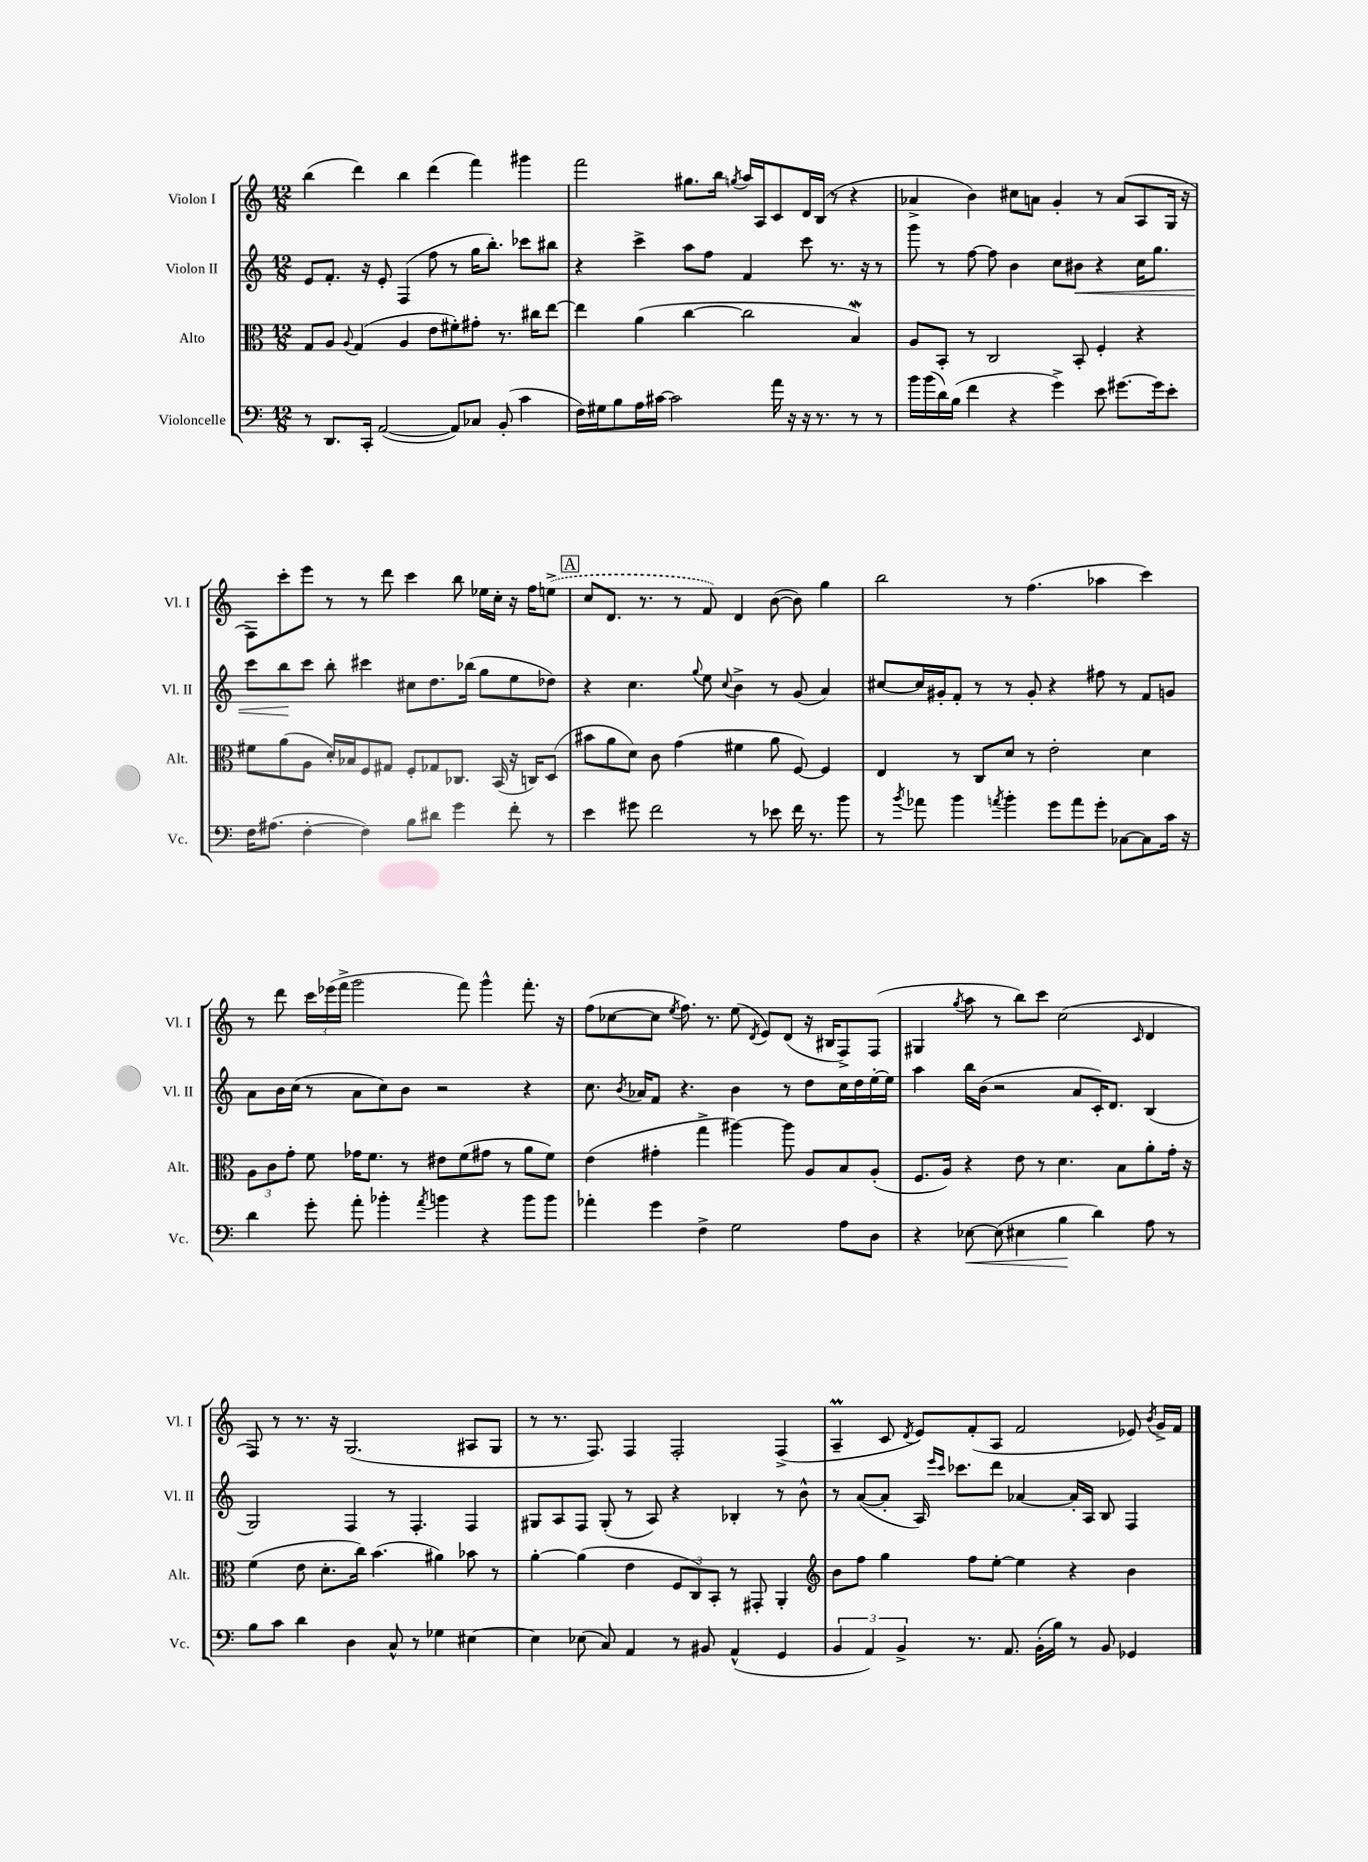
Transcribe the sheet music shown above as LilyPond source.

<<
\new StaffGroup <<
\new Staff = "s0" \with { instrumentName = "Violon I" shortInstrumentName = "Vl. I" } {
    \clef treble \key c \major \numericTimeSignature \time 12/8
    \autoBeamOff b''4( d'''4) b''4 d'''4( f'''4) gis'''4 |
    f'''2 gis''8.[ b''16] \acciaccatura { g''8 } a''16[ a16 c'8 d'16 b16]( r8 r4 |
    aes'4-> b'4) cis''8[ a'8] g'4-. r8 a'8[( a8 g16] r16 |
    f8[) c'''8-. e'''8] r8 r8 d'''8 c'''4 b''8 ees''16[ c''16]-. r16 f''16[ \once \slurDashed e''8]->( |
    \mark \markup { \box "A" } c''8[ d'8.] r8. r8 f'8) d'4 b'8~( b'8) g''4 |
    b''2 r8 f''4.( aes''4 c'''4) |
    r8 d'''8 \tuplet 3/2 { c'''16[ ees'''16( f'''16]-> } g'''2 f'''8) g'''4-^ f'''8.-. r16 |
    f''8[( ces''8~ ces''8] \acciaccatura { e''8 } f''8.) r8. e''8( \acciaccatura { d'8 } e'8[) d'8]( r16 bis16[ f8->) f8]( |
    gis4 \acciaccatura { g''8 } a''8 r8 b''8[) c'''8] c''2( \grace { c'16 } d'4 |
    f8) r8 r8. r16 g2.( ais8[ g8] |
    r8 r8. f8.) f4 f2-. f4->( |
    a4--\prall c'8 \acciaccatura { d'8 } e'8[) f'8-.( a8] f'2 ees'8) \acciaccatura { b'8 } g'16[-> f'16] \bar "|." |
}
\new Staff = "s1" \with { instrumentName = "Violon II" shortInstrumentName = "Vl. II" } {
    \clef treble \key c \major \numericTimeSignature \time 12/8
    \autoBeamOff e'8[ f'8.]-. r16 e'8-. f4( f''8 r8 g''16[ b''8.]-.) ces'''8[ bis''8] |
    r4 c'''4-> a''8[ f''8] f'4 c'''8 r8. r16 r8 |
    g'''8 r8 f''8~ f''8 b'4 c''8[ bis'8]\< r4 c''16[ g''8.] |
    c'''8[ b''8\! c'''8] b''8-. cis'''4 cis''8[ d''8. bes''16]( g''8[ e''8 des''8]) |
    \mark \markup { \box "A" } r4 c''4. \appoggiatura { g''8 } e''8 \appoggiatura { c''8 } b'4-> r8 g'8( a'4) |
    cis''8[~ cis''16 gis'16-. f'8]-. r8 r8 gis'8-. r4 fis''8 r8 f'8[ g'8] |
    a'8[ b'16 c''16]( r8 a'8[ c''8) b'8] r2 r4 |
    c''8. \acciaccatura { b'8 } aes'16[ f'8] r4. b'4 r8 d''8[ c''16 d''16 e''16~-. e''16] |
    a''4 b''16[ b'16]( r2 a'8[ c'16-.) d'8.] b4( |
    g2) f4 r8 f4.-. f4 |
    gis8[ a8 f8] gis8-.( r8 a8) r4 bes4-. r8 b'8-^ |
    r8 a'8[~( a'8]-. a16) \grace { e'''16[ c'''16] } ces'''8.[ d'''8] aes'4~ aes'16[-. a16] b8 f4 \bar "|." |
}
\new Staff = "s2" \with { instrumentName = "Alto" shortInstrumentName = "Alt." } {
    \clef alto \key c \major \numericTimeSignature \time 12/8
    \autoBeamOff g8[ a8] \appoggiatura { a8 } g4( a4 e'8[ fis'8-.) gis'8]-. r8. cis''16[ e''8]~ |
    e''4 a'4( c''4~ c''2 b4\mordent) |
    a8[ b,8]-. r8 c2 b,8-. f4-. r4 |
    fis'8[ a'8( a8] d'16[-.) bes16 f8 gis8] f8[-. ges8 ces8.] b,16( r16 c16[) d8]( |
    \mark \markup { \box "A" } bis'8[ a'8 d'8]) c'8 g'4( fis'4 a'8 f8~) f4 |
    e4 r8 c8[ d'8] r8 e'2-. d'4 |
    \tuplet 3/2 { a8[ c'8 g'8]-. } f'8 ges'16[ f'8.] r8 eis'8[ f'8( gis'8] r8 a'8[ f'8]) |
    e'4( gis'4-. g''4-> ais''4~) ais''8 a8[ b8 a8]-.( |
    f8.[ a16]) r4 e'8 r8 d'4. b8[ a'8-. g'16]-. r16 |
    f'4( e'8 d'8.[-. c''16]) b'4.( ais'4) bes'8 r8 |
    a'4~-. a'4( e'4 \tuplet 3/2 { f8[ c8) b,8]-. } r8 gis,8-. a,4-. |
    \clef treble b'8[ f''8] g''4 f''8[ e''8]~-. e''4 r4 b'4 \bar "|." |
}
\new Staff = "s3" \with { instrumentName = "Violoncelle" shortInstrumentName = "Vc." } {
    \clef bass \key c \major \numericTimeSignature \time 12/8
    \autoBeamOff r8 d,8.[ c,16]-. a,2~( a,8[) ces8] b,8-.( c'4 |
    f16[) gis16 b8 a16 cis'16]~ cis'2 a'16 r16 r16 r8. r8 r8 |
    b'16[ b'16( d'16) b16]( f'4 r4 g'4->) e'8 gis'8.[~ gis'16 e'8]-. |
    f16[ ais8.]( f4~-. f4) b8[ dis'8] g'4 f'8-. r8 |
    \mark \markup { \box "A" } e'4 gis'8 f'2 r8 ees'8 f'16 r8. b'8 |
    r8 \acciaccatura { b'8 } aes'8 b'4 \acciaccatura { a'8 } b'4-. g'8[ a'8 g'8]-. ces8[~ ces8 c'16] r16 |
    d'4 g'8-. a'8-. bes'4-. \acciaccatura { a'8 } b'4 r4 b'8[ b'8] |
    aes'4-. g'4 f4-> g2 a8[ d8] |
    r4 ees8~\< ees8( eis4 b4\! d'4) a8 r8 |
    b8[ c'8] d'4 d4 c8-^ r8 ges4 eis4~ |
    eis4 ees8( c8) a,4 r8 bis,8 a,4-^( g,4 |
    \tuplet 3/2 { b,4 a,4) b,4-> } r8. a,8. b,16[-.( b16]) r8 b,8 ges,4 \bar "|." |
}
>>
>>
\layout { \context { \Score \remove "Bar_number_engraver" } }
